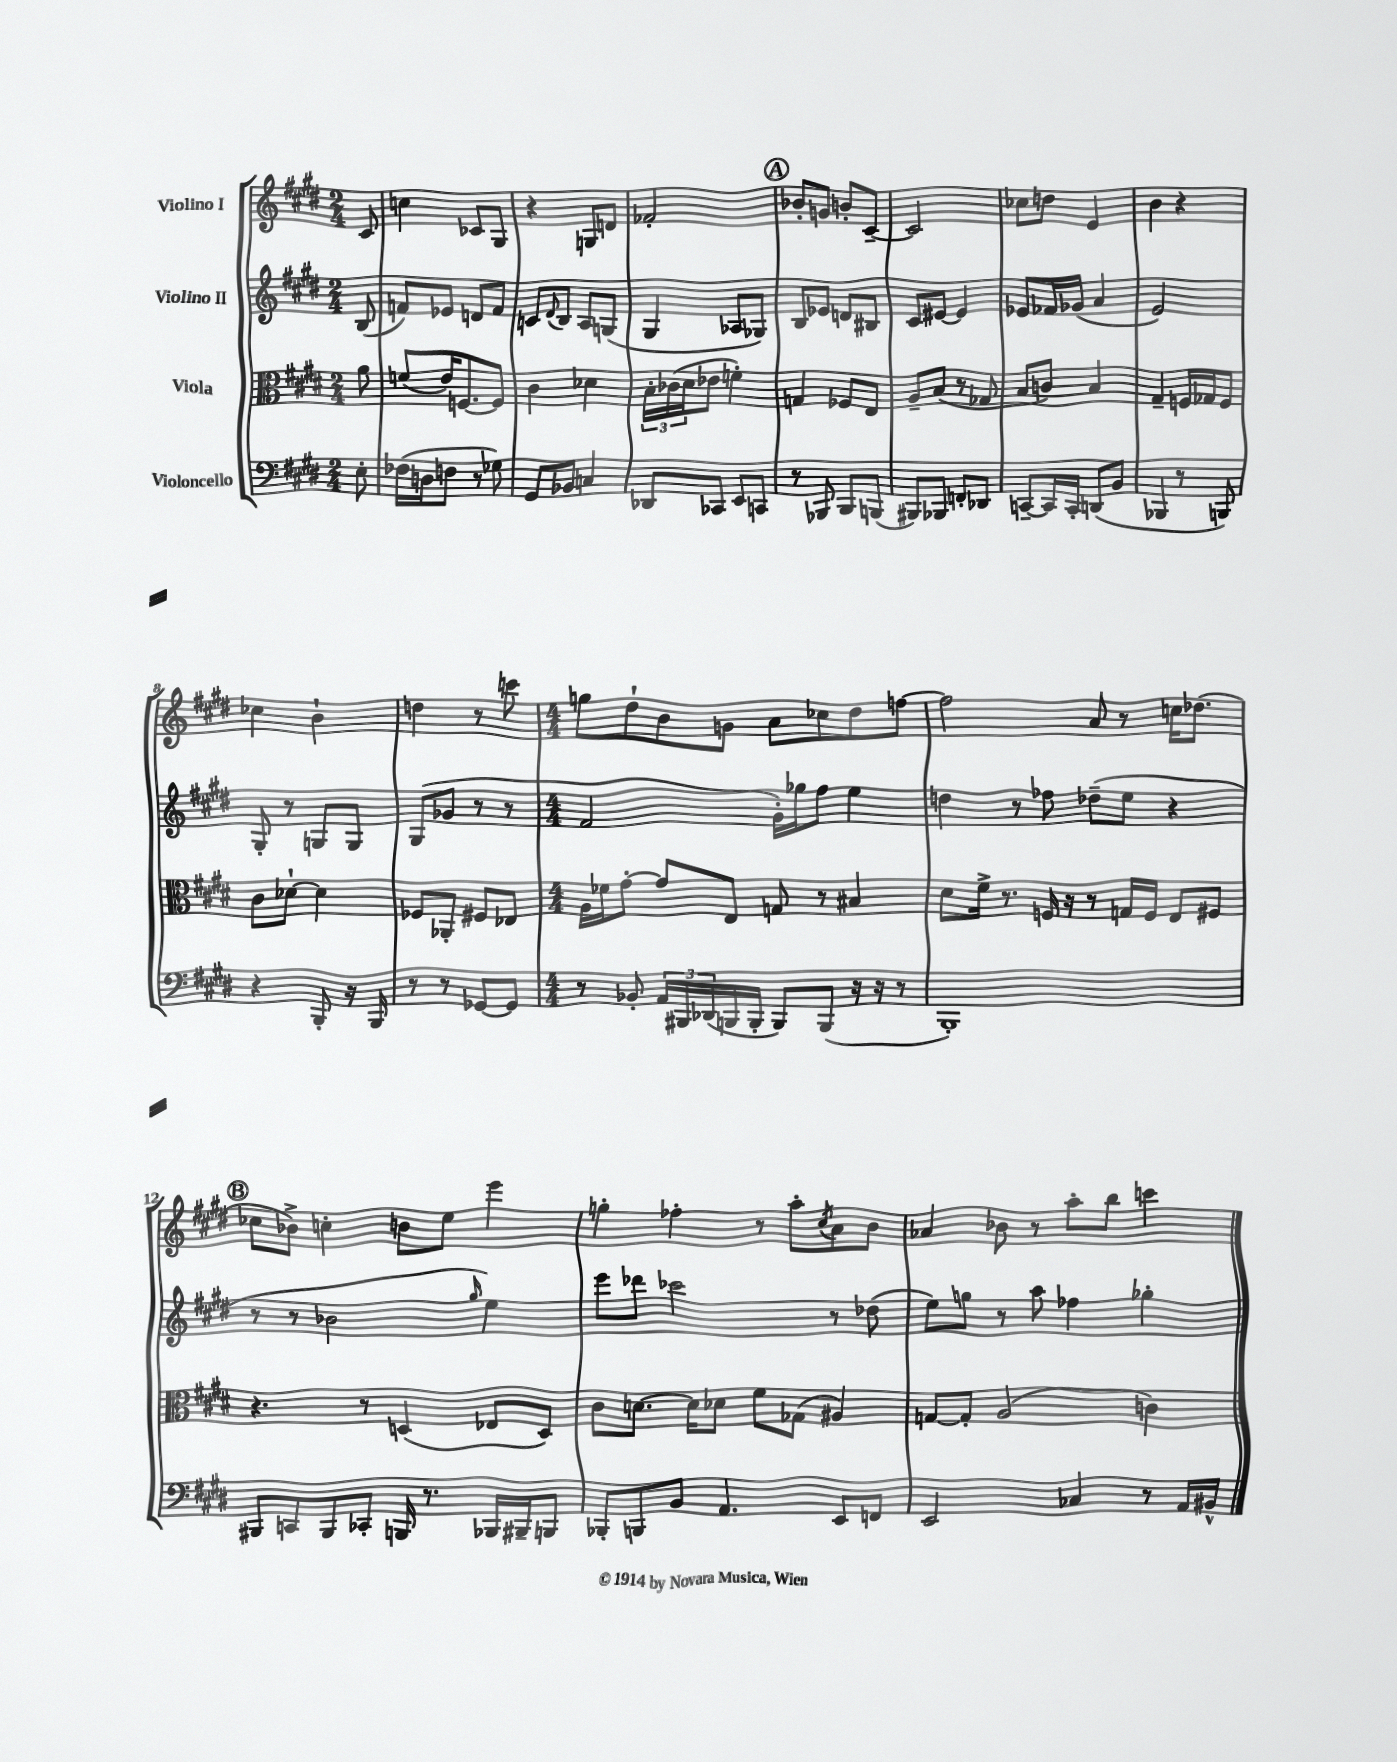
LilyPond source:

<<
\new StaffGroup <<
\new Staff = "s0" \with { instrumentName = "Violino I" } {
    \clef treble \key e \major \numericTimeSignature \time 2/4 \partial 8
    cis'8 |
    c''4 ces'8 gis8 |
    r4 g8 d'8 |
    fes'2-. |
    \mark \markup { \circle "A" } bes'8-. g'8 b'8-. cis'8~-- |
    cis'2 |
    ces''8 d''8 e'4 |
    b'4 r4 |
    ces''4 b'4-! |
    d''4 r8 c'''8 |
    \numericTimeSignature \time 4/4 g''8 dis''8-! b'8 g'8 a'8 ces''8 dis''8 f''8~ |
    f''2 a'8 r8 c''16 des''8.( |
    \mark \markup { \circle "B" } ces''8 bes'8->) c''4-. b'8 e''8 e'''4 |
    g''4-. fes''4-. r8 a''8-. \acciaccatura { cis''8 } a'8 b'8 |
    aes'4 bes'8 r8 a''8-. b''8 c'''4 \bar "|." |
}
\new Staff = "s1" \with { instrumentName = "Violino II" } {
    \clef treble \key e \major \numericTimeSignature \time 2/4 \partial 8
    b8( |
    f'8) ees'8 d'8 f'8 |
    c'8 \appoggiatura { dis'8 } b8 a8 g8( |
    gis4 aes8 ges8) |
    \mark \markup { \circle "A" } b8 ees'8 d'8 bis8 |
    cis'8 eis'8~ eis'4 |
    ees'8 fes'16 ges'16( a'4 |
    e'2) |
    gis8-. r8 g8 g8 |
    gis8( ges'8 r8 r8 |
    \numericTimeSignature \time 4/4 fis'2 gis'16-.) ges''16 fis''8 e''4 |
    d''4 r8 fes''8 des''8--( e''8 r4 |
    \mark \markup { \circle "B" } r8 r8 bes'2 \grace { gis''16 } e''4) |
    e'''8 des'''8 ces'''2 r8 des''8( |
    e''8) g''8 r8 a''8 fes''4 ges''4-. \bar "|." |
}
\new Staff = "s2" \with { instrumentName = "Viola" } {
    \clef alto \key e \major \numericTimeSignature \time 2/4 \partial 8
    a'8 |
    f'8( e'16) f8.~ f8 |
    cis'4 des'4 |
    \tuplet 3/2 { b16-. ces'16( dis'16 } ees'8 f'4-.) |
    \mark \markup { \circle "A" } g4 fes8 e8 |
    a8-- b8( r8 ges8 |
    b8 c'8) b4 |
    gis4-- f16 ges16 f8 |
    cis'8 des'8~-! des'4 |
    fes8 aes,8-. fis8 ees8 |
    \numericTimeSignature \time 4/4 a16 fes'16 gis'8~-. gis'8 e8 g8 r8 bis4 |
    dis'8 fis'16-> r8. f16 r16 r8 g16 f16 e8 fis8 |
    \mark \markup { \circle "B" } r4. r8 d4( ees8 d8) |
    cis'8 d'8.~ d'16 des'8 fis'8 ges8( ais4) |
    g8~ g8-. a2( c'4) \bar "|." |
}
\new Staff = "s3" \with { instrumentName = "Violoncello" } {
    \clef bass \key e \major \numericTimeSignature \time 2/4 \partial 8
    e8-. |
    fes16( d16 f8 r8 ges8) |
    gis,8 bes,8 c4 |
    des,8 ces,8 e,8 c,8 |
    \mark \markup { \circle "A" } r8 bes,,8 bes,,8 b,,8( |
    bis,,8) bes,,8 f,8-. des,8 |
    c,8~-- c,16 c,16-. d,8( b,8 |
    bes,,4 r8 b,,8) |
    r4 b,,8-. r16 b,,16 |
    r8 r8 ges,8~ ges,8 |
    \numericTimeSignature \time 4/4 r8 bes,8-. \tuplet 3/2 { a,16 bis,,16 des,16( } b,,16 b,,16-. b,,8) b,,8( r16 r16 r8 |
    b,,1-.) |
    \mark \markup { \circle "B" } bis,,8 c,8 bis,,8 ces,8-. b,,16 r8. bes,,16 bis,,16-- b,,8 |
    bes,,8-. b,,8 b,8 a,4. e,8 f,8 |
    e,2 ces4 r8 a,16 bis,16-^ \bar "|." |
}
>>
>>
